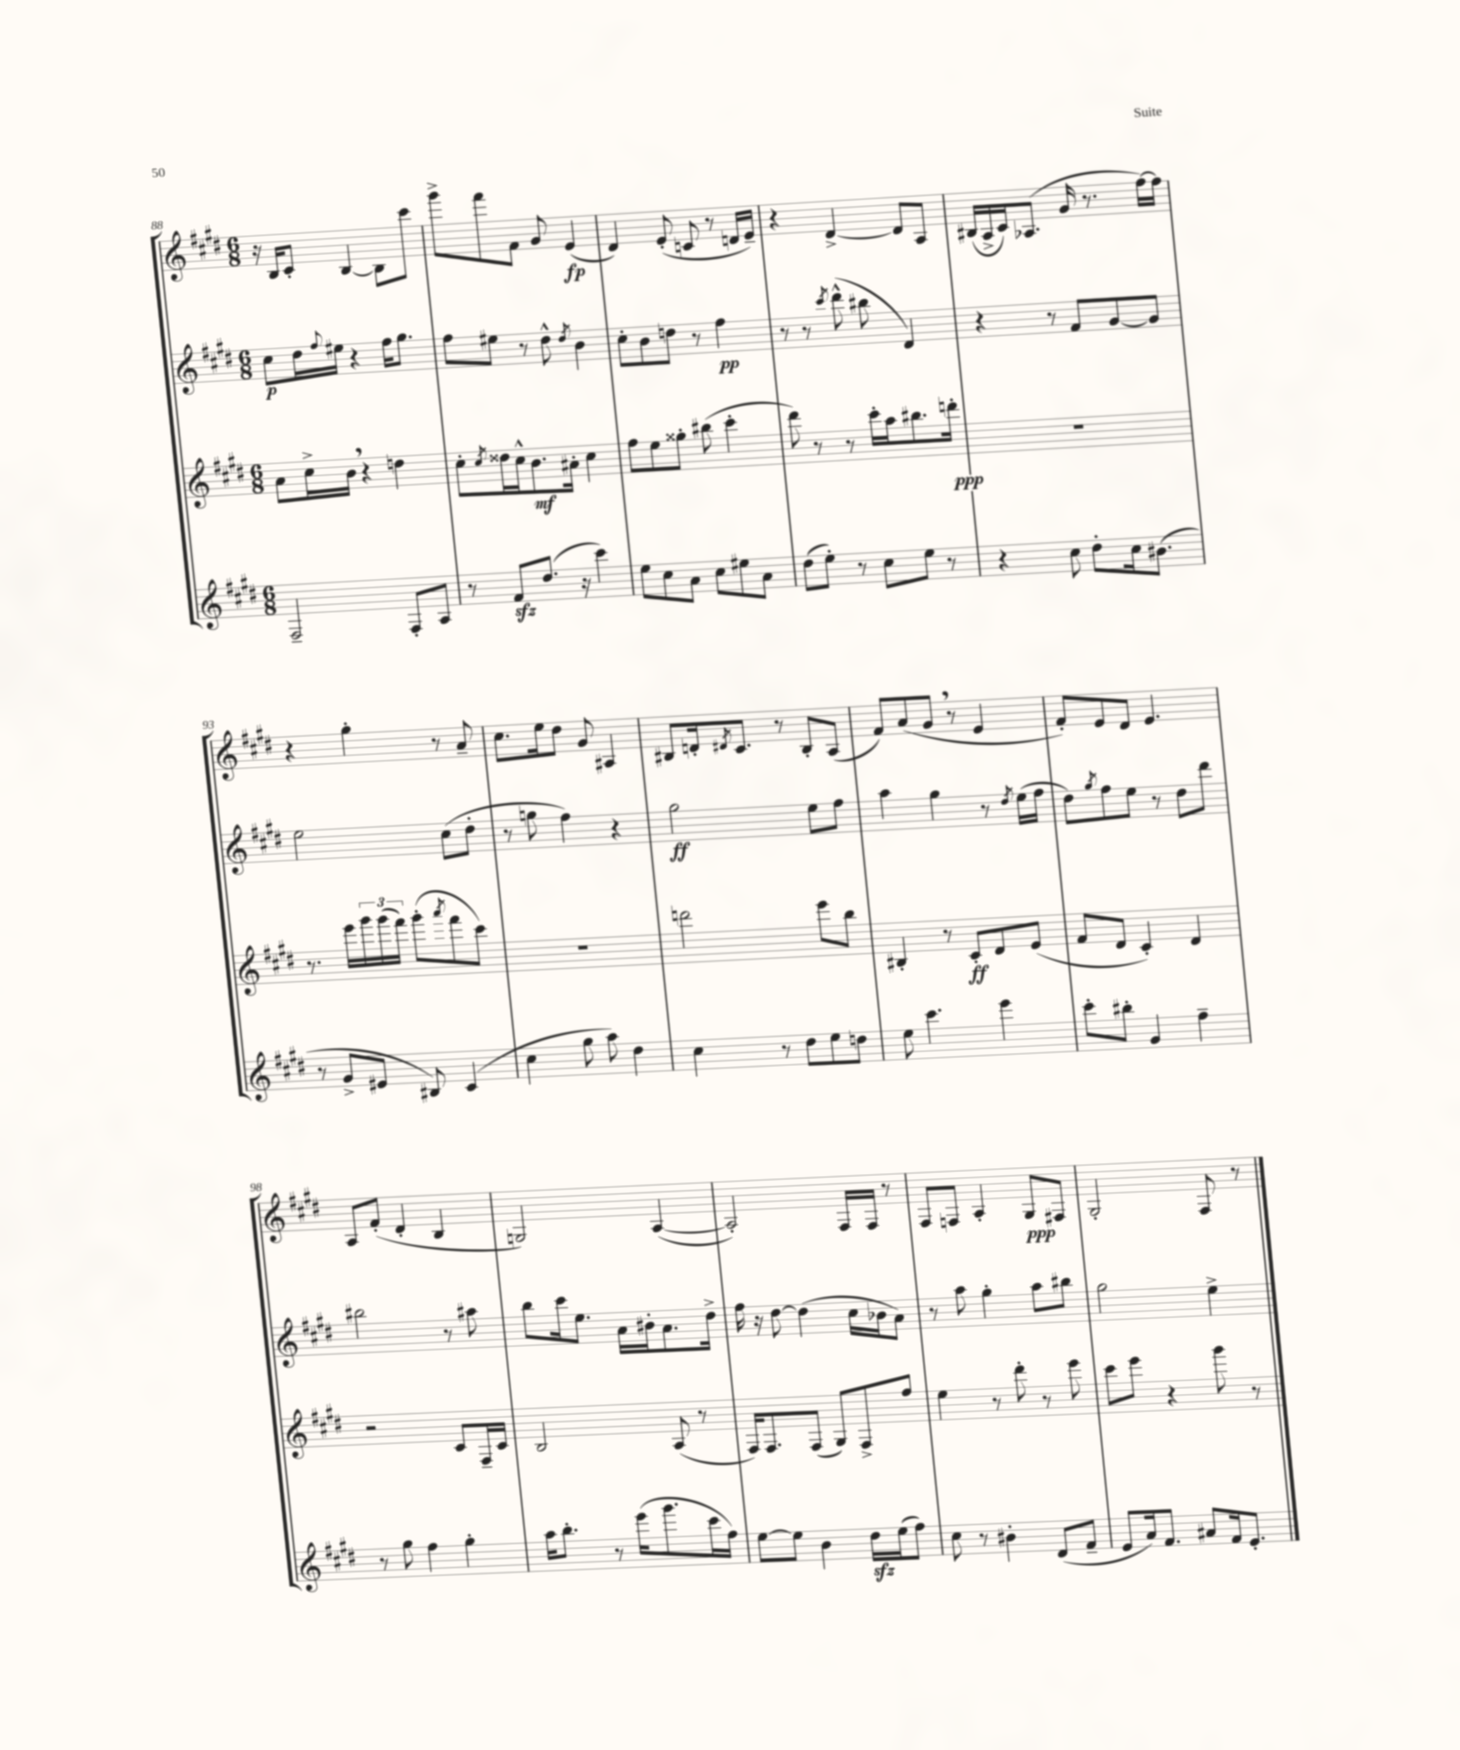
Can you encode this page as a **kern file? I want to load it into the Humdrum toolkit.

**kern	**kern	**dynam	**kern	**dynam	**kern	**dynam
*part4	*part3	*part3	*part2	*part2	*part1	*part1
*staff4	*staff3	*staff3	*staff2	*staff2	*staff1	*staff1
*clefG2	*clefG2	*	*clefG2	*	*clefG2	*
*k[f#c#g#d#]	*k[f#c#g#d#]	*	*k[f#c#g#d#]	*	*k[f#c#g#d#]	*
*M6/8	*M6/8	*	*M6/8	*	*M6/8	*
=88	=88	=88	=88	=88	=88	=88
2F#~/	8a\L	.	8cc#\L	p	16r	.
.	.	.	.	.	16B/KL	.
.	16cc#^\L	.	16dd#\L	.	8c#'/J	.
.	.	.	8qqff#/	.	.	.
.	16b,\JJ	.	16ee#X\JJ	.	.	.
.	4r	.	4r	.	[4B/	.
8F#'/L	4ddn\	.	16ff#\KL	.	8B\L]	.
.	.	.	8.gg#\J	.	.	.
8A/J	.	.	.	.	8ccc#\J	.
=89	=89	=89	=89	=89	=89	=89
8r	8cc#'\L	.	8ff#\L	.	8ggg#^\L	.
.	8qcc#/	.	.	.	.	.
8f#zz/L	16dd##X\L	.	8ee#X\J	.	8fff#\	.
.	16cc#^^\J	.	.	.	.	.
(8.dd#/J	8.b\	mf	8r	.	8f#\J	.
.	.	.	8dd#^^\	.	8g#/	.
16r	16a#X'\Jk	.	.	.	.	.
.	.	.	8qdd#/	.	.	.
4ccc#\)	4cc#\	.	4b\	.	(4e/	fp
=90	=90	=90	=90	=90	=90	=90
8ee\L	8ff#\L	.	8cc#'\L	.	4d#/)	.
8cc#\	8ee\	.	8b\	.	.	.
8a\J	8gg##X'\J	.	8ddn\J	.	(8e'/	.
8cc#\L	(8bb#X\	.	8r	.	8cn/	.
8ee#X\	4ccc#'\	.	4ff#\	pp	8r	.
8a\J	.	.	.	.	16dn/LL	.
.	.	.	.	.	16e~/JJ)	.
=91	=91	=91	=91	=91	=91	=91
(8dd#\L	8ddd#\)	.	8r	.	4r	.
8ee'\J)	8r	.	8r	.	.	.
.	.	.	8qccc#/	.	.	.
8r	8r	.	(8ddd#^^\	.	[4d#^/	.
8cc#\L	16ccc#'\LL	.	8bb#X\	.	.	.
.	16aa\J	.	.	.	.	.
8ee\J	8.bb#X\	.	4d#/)	.	8d#/L]	.
8r	.	.	.	.	8A/J	.
.	16dddn'\Jk	ppp	.	.	.	.
=92	=92	=92	=92	=92	=92	=92
4r	2.r	.	4r	.	(16B#X/LL	.
.	.	.	.	.	16A^/	.
.	.	.	.	.	16c#/J)	.
.	.	.	.	.	(8.A-X/J	.
8cc#\	.	.	8r	.	.	.
8dd#'\L	.	.	8f#/L	.	16g#/	.
.	.	.	.	.	8.r	.
16cc#\k	.	.	[8g#/	.	.	.
(8.b#X\J	.	.	.	.	.	.
.	.	.	8g#/J]	.	[16ff#\LL)	.
.	.	.	.	.	16ff#\JJ]	.
!!LO:LB:g=z
=93	=93	=93	=93	=93	=93	=93
8r	8.r	.	2ee\	.	4r	.
8g#^/L	.	.	.	.	.	.
.	16eee\LL	.	.	.	.	.
8e#X/J	24ggg#\	.	.	.	4gg#'\	.
.	(24ggg#\	.	.	.	.	.
.	24fff#\JJ)	.	.	.	.	.
8B#X/)	(8ggg#'\L	.	.	.	.	.
.	8qaaa/	.	.	.	.	.
(4c#/	8fff#\	.	(8cc#\L	.	8r	.
.	8ccc#\J)	.	8dd#'\J	.	8a~/	.
=94	=94	=94	=94	=94	=94	=94
4cc#\	2.r	.	8r	.	8.cc#\L	.
.	.	.	8ggn\	.	.	.
.	.	.	.	.	16ee\k	.
8gg#\	.	.	4ff#\)	.	8dd#\J	.
8aa\)	.	.	.	.	8g#/	.
4dd#\	.	.	4r	.	4A#X/	.
=95	=95	=95	=95	=95	=95	=95
4cc#\	2dddn\	.	2gg#\	ff	8B#X/L	.
.	.	.	.	.	16dn'/k	.
.	.	.	.	.	8qd#X/	.
.	.	.	.	.	8.c#/J	.
8r	.	.	.	.	.	.
8dd#\L	.	.	.	.	8r	.
8ee\	8eee\L	.	8ee\L	.	8B#'/L	.
8ddn\J	8bb\J	.	8ff#\J	.	(8A/J	.
=96	=96	=96	=96	=96	=96	=96
8ee\	4B#X'/	.	4aa\	.	8f#/L)	.
4.ccc#\	.	.	.	.	(8a/	.
.	8r	.	4gg#\	.	8g#,/J	.
.	8c#'/L	ff	.	.	8r	.
4eee\	8d#/	.	8r	.	4e/	.
.	.	.	8qdd#/	.	.	.
.	(8e/J	.	(16ee\LL	.	.	.
.	.	.	16ff#\JJ	.	.	.
=97	=97	=97	=97	=97	=97	=97
8ccc#'\L	8f#/L	.	8dd#\L)	.	8f#'/L)	.
.	.	.	8qgg#/	.	.	.
8bb#X'\J	8d#/J	.	8ff#\	.	8e/	.
4g#/	4c#'/)	.	8ee\J	.	8d#/J	.
.	.	.	8r	.	4.e/	.
4ff#~\	4d#/	.	8dd#\L	.	.	.
.	.	.	8ddd#\J	.	.	.
!!LO:LB:g=z
=98	=98	=98	=98	=98	=98	=98
8r	2r	.	2bb#X\	.	8A/L	.
8gg#\	.	.	.	.	(8f#'/J	.
4ff#\	.	.	.	.	4d#'/	.
4gg#'\	8c#/L	.	8r	.	4B/	.
.	16F#~/L	.	8aa#X\	.	.	.
.	16c#/JJ	.	.	.	.	.
=99	=99	=99	=99	=99	=99	=99
16aa\KL	2B/	.	8bb\L	.	2Gn/)	.
8.bb'\J	.	.	.	.	.	.
.	.	.	16ccc#\k	.	.	.
.	.	.	8.ee\J	.	.	.
8r	.	.	.	.	.	.
(16eee\KL	.	.	16a\LL	.	.	.
8.ggg#\	.	.	16b#X'\J	.	.	.
.	(8A/	.	8.a\	.	([4A/	.
16ccc#\L	8r	.	.	.	.	.
16ff#\JJ)	.	.	16dd#^\Jk	.	.	.
=100	=100	=100	=100	=100	=100	=100
[8ee\L	16F#/KL)	.	16ff#\	.	2A'/])	.
.	8.F#/	.	16r	.	.	.
8ee\J]	.	.	[8dd#\	.	.	.
4b\	(8F#/J	.	(4dd#\]	.	.	.
.	8G#/L)	.	.	.	.	.
16dd#zz\LL	8F#^/	.	16cc#\LL	.	16F#/LL	.
(16ee\J	.	.	16b-X\J	.	16F#/JJ	.
8ff#\J)	8ff#/J	.	8a\J)	.	8r	.
=101	=101	=101	=101	=101	=101	=101
8cc#\	4ee\	.	8r	.	8F#/L	.
8r	.	.	8aa\	.	8Fn/J	.
4b#X'\	8r	.	4gg#'\	.	4A'/	.
.	8ddd#'\	.	.	.	.	.
(8d#/L	8r	.	8aa\L	.	8G#/L	ppp
8f#~/J	8eee\	.	8bb#X\J	.	8F#X/J	.
=102	=102	=102	=102	=102	=102	=102
8e/L	8ccc#\L	.	2gg#\	.	2G#'/	.
16a/k)	8eee\J	.	.	.	.	.
8.f#/J	.	.	.	.	.	.
.	4r	.	.	.	.	.
8a#X/L	.	.	.	.	.	.
16f#/k	8ggg#\	.	4ee^\	.	8F#/	.
8.e'/J	.	.	.	.	.	.
.	8r	.	.	.	8r	.
==	==	==	==	==	==	==
*-	*-	*-	*-	*-	*-	*-
